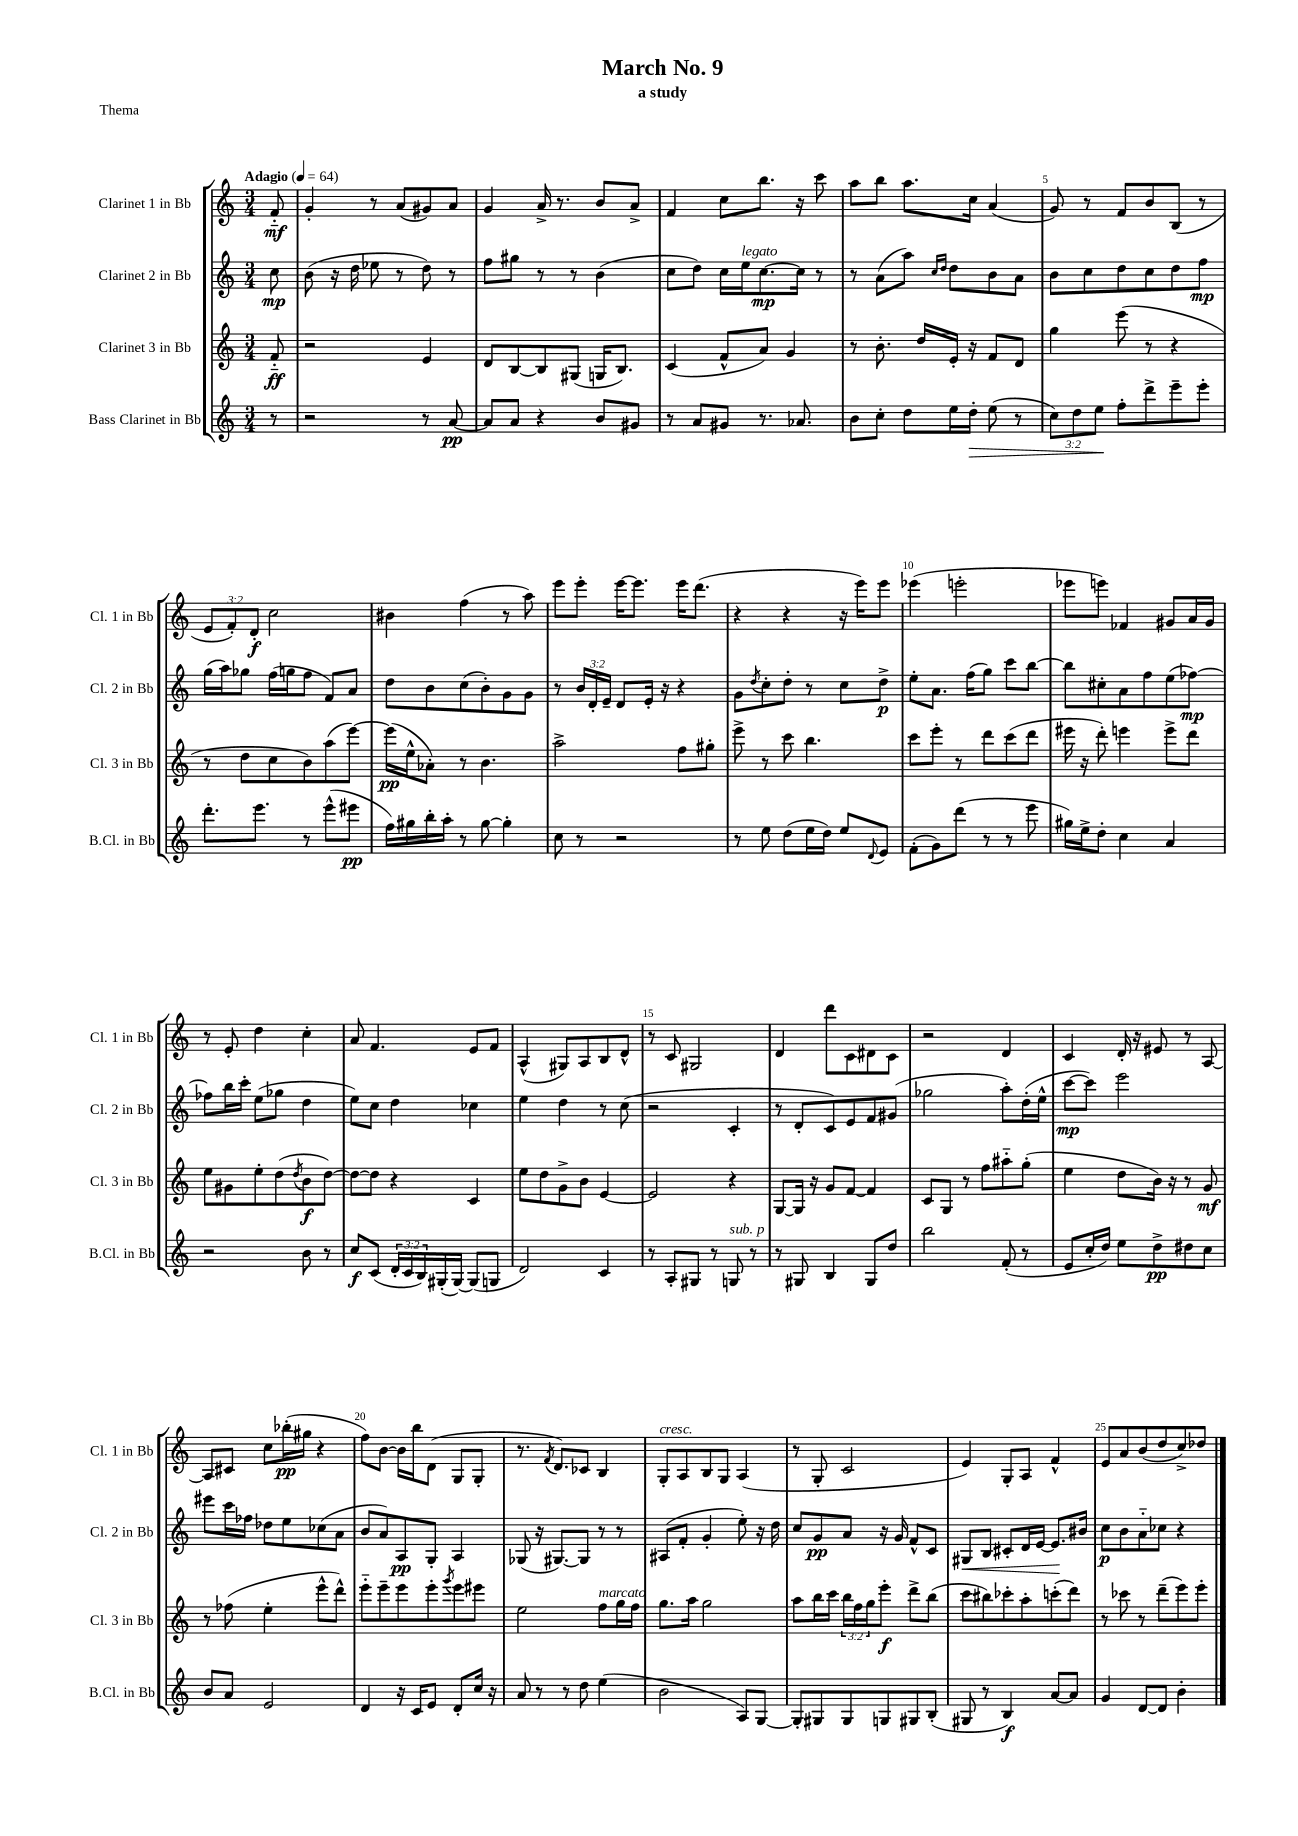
\header { title = "March No. 9" subtitle = "a study" piece = "Thema" }
<<
\new StaffGroup <<
\new Staff = "s0" \with { instrumentName = "Clarinet 1 in Bb" shortInstrumentName = "Cl. 1 in Bb" } {
    \clef treble \key c \major \numericTimeSignature \time 3/4 \override Staff.TupletNumber.text = #tuplet-number::calc-fraction-text \partial 8 \tempo "Adagio" 4 = 64
    f'8-_\mf |
    g'4-. r8 a'8( gis'8) a'8 |
    g'4 a'16-> r8. b'8 a'8-> |
    f'4 c''8 b''8. r16 c'''8 |
    a''8 b''8 a''8. c''16 a'4( |
    g'8) r8 f'8 b'8 b8( r8 |
    \tuplet 3/2 { e'8 f'8-.) d'8-.\f } c''2 |
    bis'4 f''4( r8 a''8) |
    e'''8 e'''8-. e'''16~ e'''8. e'''16 d'''8.( |
    r4 r4 r16 e'''16) e'''8 |
    ees'''4( e'''2-. |
    ees'''8 e'''8) fes'4 gis'8 a'16 gis'16 |
    r8 e'8-. d''4 c''4-. |
    a'8 f'4. e'8 f'8 |
    a4-^( gis8) a8 b8 d'8-^ |
    r8 c'8 gis2 |
    d'4 d'''8 c'8 dis'8 c'8 |
    r2 d'4 |
    c'4 d'16-. r16 eis'8 r8 a8~ |
    a8 cis'8 c''8 bes''16-.\pp( gis''16 r4 |
    f''8) b'8~ b'16 b''16 d'8( g8 g8-. |
    r8. \acciaccatura { f'8 } d'8.) ces'8 b4 |
    g8-.^\markup { \italic "cresc." } a8 b8 g8 a4( |
    r8 g8-. c'2 |
    e'4) g8-. a8 f'4-^ |
    e'8 a'8 b'8( d''8 c''8->) des''8 \bar "|." |
}
\new Staff = "s1" \with { instrumentName = "Clarinet 2 in Bb" shortInstrumentName = "Cl. 2 in Bb" } {
    \clef treble \key c \major \numericTimeSignature \time 3/4 \override Staff.TupletNumber.text = #tuplet-number::calc-fraction-text \partial 8
    c''8\mp |
    b'8( r16 d''16 ees''8 r8 d''8) r8 |
    f''8 gis''8 r8 r8 b'4( |
    c''8 d''8) c''16 e''16^\markup { \italic "legato" } c''8.~\mp c''16 r8 |
    r8 a'8( a''8) \grace { c''16 d''16 } d''8 b'8 a'8 |
    b'8 c''8 d''8 c''8 d''8 f''8\mp |
    g''16( a''16) ges''8 f''16( g''16 f''8 f'8) a'8 |
    d''8 b'8 c''8( b'8-.) g'8 g'8 |
    r8 \tuplet 3/2 { b'16 d'16-. e'16-- } d'8 e'16-. r16 r4 |
    g'8 \acciaccatura { d''8 } c''8-. d''8-. r8 c''8 d''8->\p |
    e''8-. a'8. f''16( g''8) c'''8 b''8~ |
    b''8 cis''8-. a'8 f''8 e''8( fes''8~\mp) |
    fes''8 b''16 c'''16-. e''8( ges''8 d''4 |
    e''8) c''8 d''4 ces''4 |
    e''4 d''4 r8 c''8( |
    r2 c'4-. |
    r8 d'8-. c'8) e'8 f'8 gis'8( |
    ges''2 a''8-.) d''16-.( e''16-^ |
    c'''8~\mp c'''8) e'''2 |
    eis'''8 c'''16 fes''16 des''8 e''8 ces''8( a'8 |
    b'8 a'8) a8\pp g8-. a4 |
    ges8( r16 gis8.~) gis8 r8 r8 |
    ais8( f'8-. g'4-. e''8-.) r16 d''16 |
    c''8 g'8\pp a'8 r16 g'16 f'8-^ c'8 |
    gis8\< b8 cis'8-. d'16 e'16~ e'8.\! bis'16 |
    c''8\p b'8 a'8-_ ces''8 r4 \bar "|." |
}
\new Staff = "s2" \with { instrumentName = "Clarinet 3 in Bb" shortInstrumentName = "Cl. 3 in Bb" } {
    \clef treble \key c \major \numericTimeSignature \time 3/4 \override Staff.TupletNumber.text = #tuplet-number::calc-fraction-text \partial 8
    f'8-_\ff |
    r2 e'4 |
    d'8 b8~ b8 gis8( g16 b8.) |
    c'4( f'8-^ a'8) g'4 |
    r8 b'8.-. d''16 e'16-. r16 f'8 d'8 |
    g''4 e'''8( r8 r4 |
    r8 d''8 c''8 b'8) a''8( e'''8~) |
    e'''16\pp( e''16-^ aes'8-.) r8 b'4. |
    a''2-> f''8 gis''8-. |
    e'''8-> r8 c'''8 b''4. |
    c'''8 e'''8-. r8 d'''8 c'''8( d'''8 |
    eis'''16 r16 d'''8-.) e'''4 e'''8-> d'''8 |
    e''8 gis'8 e''8-. d''8( \acciaccatura { d''8 } b'8\f d''8~) |
    d''8~ d''8 r4 c'4 |
    e''8 d''8 g'8-> b'8 e'4~ |
    e'2 r4 |
    g8~ g16 r16 g'8 f'8~ f'4 |
    c'8 g8 r8 f''8 ais''8-_ g''8-.( |
    e''4 d''8 b'16) r16 r8 g'8\mf |
    r8 fes''8( e''4-. e'''8-^ d'''8-^) |
    e'''8-_ e'''8-- e'''8 e'''8-. \acciaccatura { g'''8 } e'''8 eis'''8 |
    e''2 f''8^\markup { \italic "marcato" } g''16 f''16 |
    g''8. a''16 g''2 |
    a''8 b''16 c'''16 \tuplet 3/2 { b''16 f''16 g''16 } e'''8-.\f d'''8-> b''8( |
    c'''8 bis''8) ces'''8-. a''8-. c'''8-.( d'''8) |
    r8 ces'''8 r8 d'''8--( e'''8) e'''8-. \bar "|." |
}
\new Staff = "s3" \with { instrumentName = "Bass Clarinet in Bb" shortInstrumentName = "B.Cl. in Bb" } {
    \clef treble \key c \major \numericTimeSignature \time 3/4 \override Staff.TupletNumber.text = #tuplet-number::calc-fraction-text \partial 8
    r8 |
    r2 r8 a'8~\pp |
    a'8 a'8 r4 b'8 gis'8 |
    r8 a'8 gis'8 r8. aes'8. |
    b'8 c''8-. d''8 e''16 d''16-.\> e''8( r8 |
    \tuplet 3/2 { c''8) d''8 e''8\! } f''8-. d'''8-> e'''8-- e'''8-. |
    d'''8.-. e'''8. r8 e'''8-^( eis'''8\pp |
    f''16) gis''16 b''16-. a''16-. r8 gis''8~ gis''4-. |
    c''8 r8 r2 |
    r8 e''8 d''8( e''16 d''16) e''8 \appoggiatura { d'8 } e'8 |
    f'8-.( g'8) d'''8( r8 r8 e'''8 |
    gis''16) e''16-> d''8-. c''4 a'4 |
    r2 b'8 r8 |
    c''8\f c'8( \tuplet 3/2 { d'16-. c'16 b16) } gis16-.( gis16~) gis8( g8 |
    d'2) c'4 |
    r8 a8-. gis8 r8 g8^\markup { \italic "sub. p" } r8 |
    r8 gis8 b4 gis8 d''8 |
    b''2 f'8-.( r8 |
    e'8 c''16-. d''16) e''8 d''8->\pp dis''8 c''8 |
    b'8 a'8 e'2 |
    d'4 r16 c'16 e'8 d'8-. c''16 r16 |
    a'8 r8 r8 d''8 e''4( |
    b'2 a8) g8~ |
    g8-. gis8 gis8 g8 gis8 b8-.( |
    gis8 r8 b4\f) a'8~ a'8 |
    g'4 d'8~ d'8 b'4-. \bar "|." |
}
>>
>>
\layout { \context { \Score \override BarNumber.break-visibility = ##(#f #t #t) barNumberVisibility = #(every-nth-bar-number-visible 5) } }
